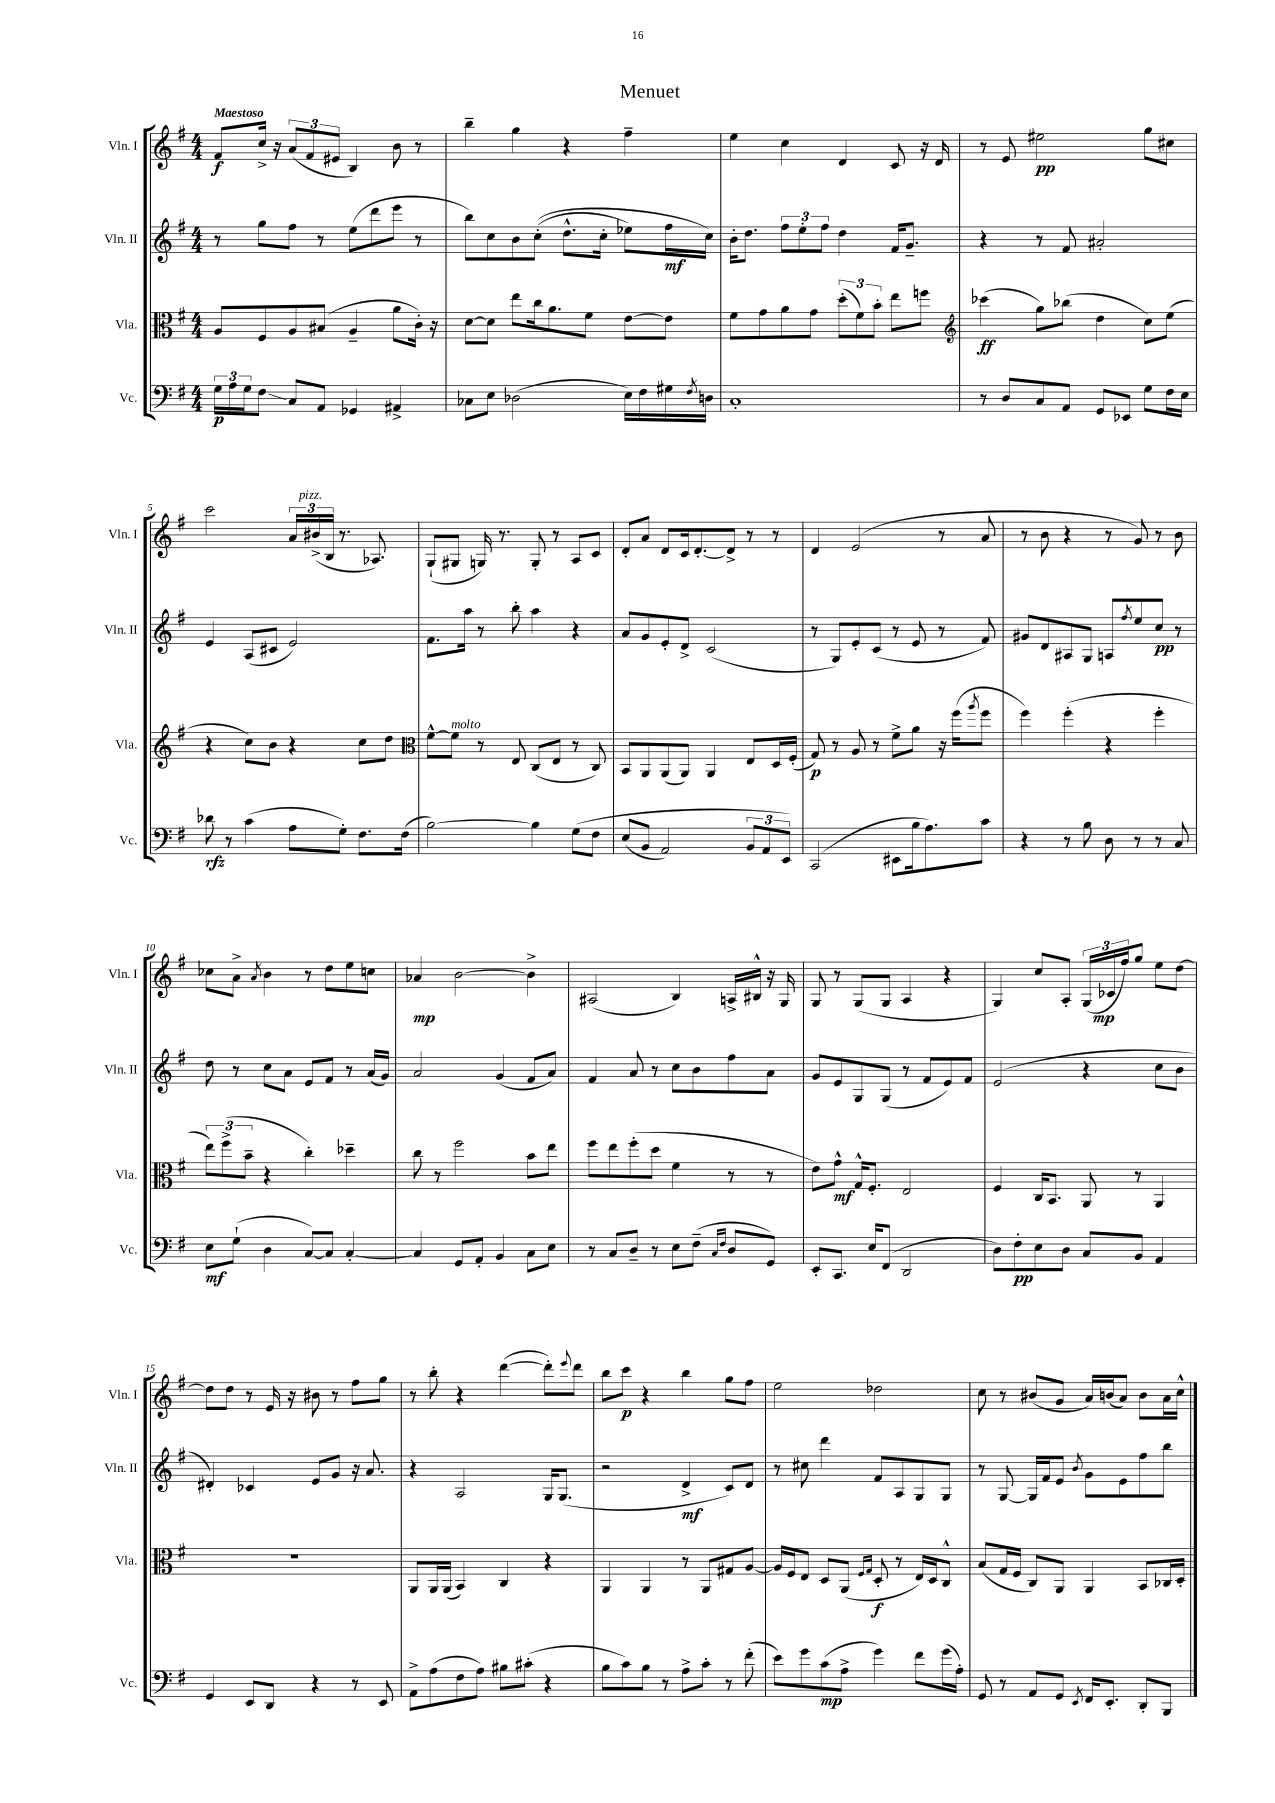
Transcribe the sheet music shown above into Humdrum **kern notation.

**kern	**kern	**kern	**kern
*staff4	*staff3	*staff2	*staff1
*clefF4	*clefC3	*clefG2	*clefG2
*k[f#]	*k[f#]	*k[f#]	*k[f#]
*M4/4	*M4/4	*M4/4	*M4/4
24G	8A	8r	8f#
24A	.	.	.
24G	.	.	.
8F#	8F#	8gg	16cc^
.	.	.	16r
8C	8A	8ff#	(12a
.	.	.	12f#
8AA	(8B#	8r	.
.	.	.	12e#
4GG-	4A~	(8ee	4B)
.	.	8ddd	.
4AA#^	8a	8eee	8b
.	16c')	8r	8r
.	16r	.	.
=	=	=	=
8C-	[8d	8bb)	4bb~
8E	8d]	8cc	.
(2D-	8ee	8b	4gg
.	16cc	&((8cc'	.
.	8.a	.	.
.	.	8.dd^^	4r
.	8f#	.	.
.	.	16cc'	.
16E)	[8e	8ee-)	4ff#~
16F#	.	.	.
16G#	8e]	16ff#	.
8qF#	.	.	.
16D	.	16cc&)	.
=	=	=	=
1C'	8f#	16b'	4ee
.	.	8.dd	.
.	8g	.	.
.	8a	12ff#	4cc
.	.	12ee'	.
.	8g	.	.
.	.	12ff#	.
.	(12dd'	4dd	4d
.	12f#)	.	.
.	12b'	.	.
.	8ee	16f#	8c
.	.	8.g~	.
.	8ff	.	16r
.	.	.	16d
=	=	=	=
*	*clefG2	*	*
8r	(4ccc-	4r	8r
8D	.	.	8e
8C	8gg)	8r	2ee#
8AA	(8bb-	8f#	.
8GG	4dd	2a#'	.
8EE-	.	.	.
8G	8cc)	.	8gg
16F#	(8ee	.	8cc#
16E	.	.	.
=	=	=	=
8d-	4r	4e	2ccc
8r	.	.	.
(4c	8cc)	(8A	.
.	8b	8c#	.
8A	4r	2e)	24a
.	.	.	(24b#^
.	.	.	24B
8G')	.	.	8.r
8.F#	8cc	.	.
.	.	.	8.A-)
.	8dd	.	.
(16F#	.	.	.
=	=	=	=
*	*clefC3	*	*
[2B)	[8f#^^	8.f#	(8G`
.	8f#]	.	8G#
.	.	16aa	.
.	8r	8r	16G)
.	.	.	8.r
.	8E	8bb'	.
4B]	(8C	4aa	8G'
.	8E	.	8r
&(8G	8r	4r	8A
8F#	8C)	.	8c
=	=	=	=
(8E	8BB	8a	8d'
8BB	8AA	8g	8a
2AA)	(8AA	8e'	8d
.	8AA)	8d^	16c
.	.	.	[8.d'
.	4AA	(2c	.
.	.	.	8d^]
12BB	8E	.	8r
12AA	.	.	.
.	16D	.	8r
12EE&)	.	.	.
.	(16F#'	.	.
=	=	=	=
(2CC	8G)	8r	4d
.	8r	8G)	.
.	8A	8e'	(2e
.	8r	(8c	.
8EE#	8f#^	8r	.
16B	8a	8e	.
8.A)	.	.	.
.	16r	8r	8r
.	(16ff#	.	.
.	8qaa	.	.
8c	8ff#	8f#)	8a
=	=	=	=
4r	4ff#)	8g#	8r
.	.	8d	8b
8r	(4ff#'	8A#	4r
8B	.	8G	.
8D	4r	8A	8r
.	.	8qff#	.
8r	.	8ee	8g)
8r	4ff#'	8cc	8r
8C	.	8r	8b
=	=	=	=
8E	12ee)	8dd	8cc-
.	(12ff#^	.	.
(8G`	.	8r	8a^
.	12b~	.	.
.	.	.	8qa
4D	4r	8cc	4b
.	.	8a	.
[8C)	4cc')	8e	8r
8C]	.	8f#	8dd
[4C'	4dd-~	8r	8ee
.	.	(16a	8cc
.	.	16g)	.
=	=	=	=
4C]	8cc	2a	4a-
.	8r	.	.
8GG	2ff#	.	[2b
8AA'	.	.	.
4BB	.	(4g	.
8C	8b	8f#	4b^]
8E	8ee	8a)	.
=	=	=	=
8r	8ff#	4f#	(2A#
8C	8ee	.	.
8D~	(8ff#'	8a	.
8r	8dd	8r	.
8E	4f#	8cc	4B)
(8F#~	.	8b	.
16qqC	.	.	.
16qqF#	.	.	.
8D	8r	8ff#	16A^
.	.	.	16B#^^
8GG)	8r	8a	16r
.	.	.	16G
=	=	=	=
8EE'	8e)	8g	8G
8.CC	8g^^	8e	8r
.	16G^^	8G	(8G
16E	8.F#'	.	.
(8FF#	.	(8G	8G
2DD	2E	8r	4A
.	.	8f#	.
.	.	8e)	4r
.	.	8f#	.
=	=	=	=
8D)	4F#	(2e	4G)
8F#'	.	.	.
8E	16C	.	8cc
.	8.BB	.	.
8D	.	.	8A'
8C	8AA	4r	(24G
.	.	.	24c-
.	.	.	24ff#)
8BB	8r	.	8gg
4AA	4AA	8cc	8ee
.	.	8b	[8dd
=	=	=	=
4GG	1r	4d#')	8dd]
.	.	.	8dd
8EE	.	4c-	8r
8DD	.	.	16e
.	.	.	16r
4r	.	8e	8b#
.	.	8g	8r
8r	.	16r	8ff#
.	.	8.a	.
8EE	.	.	8gg
=	=	=	=
8AA^	8AA	4r	8r
(8A	16AA	.	8bb'
.	(16AA	.	.
8F#	4BB)	2A	4r
8A)	.	.	.
8B#	4C	.	([4ddd
(8c#'	.	.	.
4r	4r	16G	8ddd'])
.	.	(8.G	.
.	.	.	8qqeee
.	.	.	8ddd
=	=	=	=
8B	4AA	2r	8bb
8c)	.	.	8ccc
8B	4AA	.	4r
8r	.	.	.
8A^	8r	4d^	4bb
8c'	8AA	.	.
8r	8G#	8c)	8gg
(8f#'	[8A	8d	8ff#
=	=	=	=
8e)	16A]	8r	2ee
.	16F#	.	.
8g	8E	8cc#	.
(8c	8D	4ddd	.
8A^	(8AA	.	.
.	16qqF#	.	.
.	16qqG	.	.
4g)	8D'	8f#	2dd-
.	8r	8A	.
8f#	16E)	8G	.
.	16D	.	.
(16g	8C^^	8G	.
16A')	.	.	.
=	=	=	=
8GG	(8B	8r	8cc
8r	16G	[8G	8r
.	16F#	.	.
8AA	8C)	16G]	(8b#
.	.	16f#	.
8GG	8AA	8e	8g
8qEE	.	8qb	.
16FF#	4AA	8g	16a)
8.EE'	.	.	(16b
.	.	8e	8a)
8DD'	8BB	8ff#	8b
8BBB	16C-	8bb	16a
.	16D'	.	16cc^^
==	==	==	==
*-	*-	*-	*-
